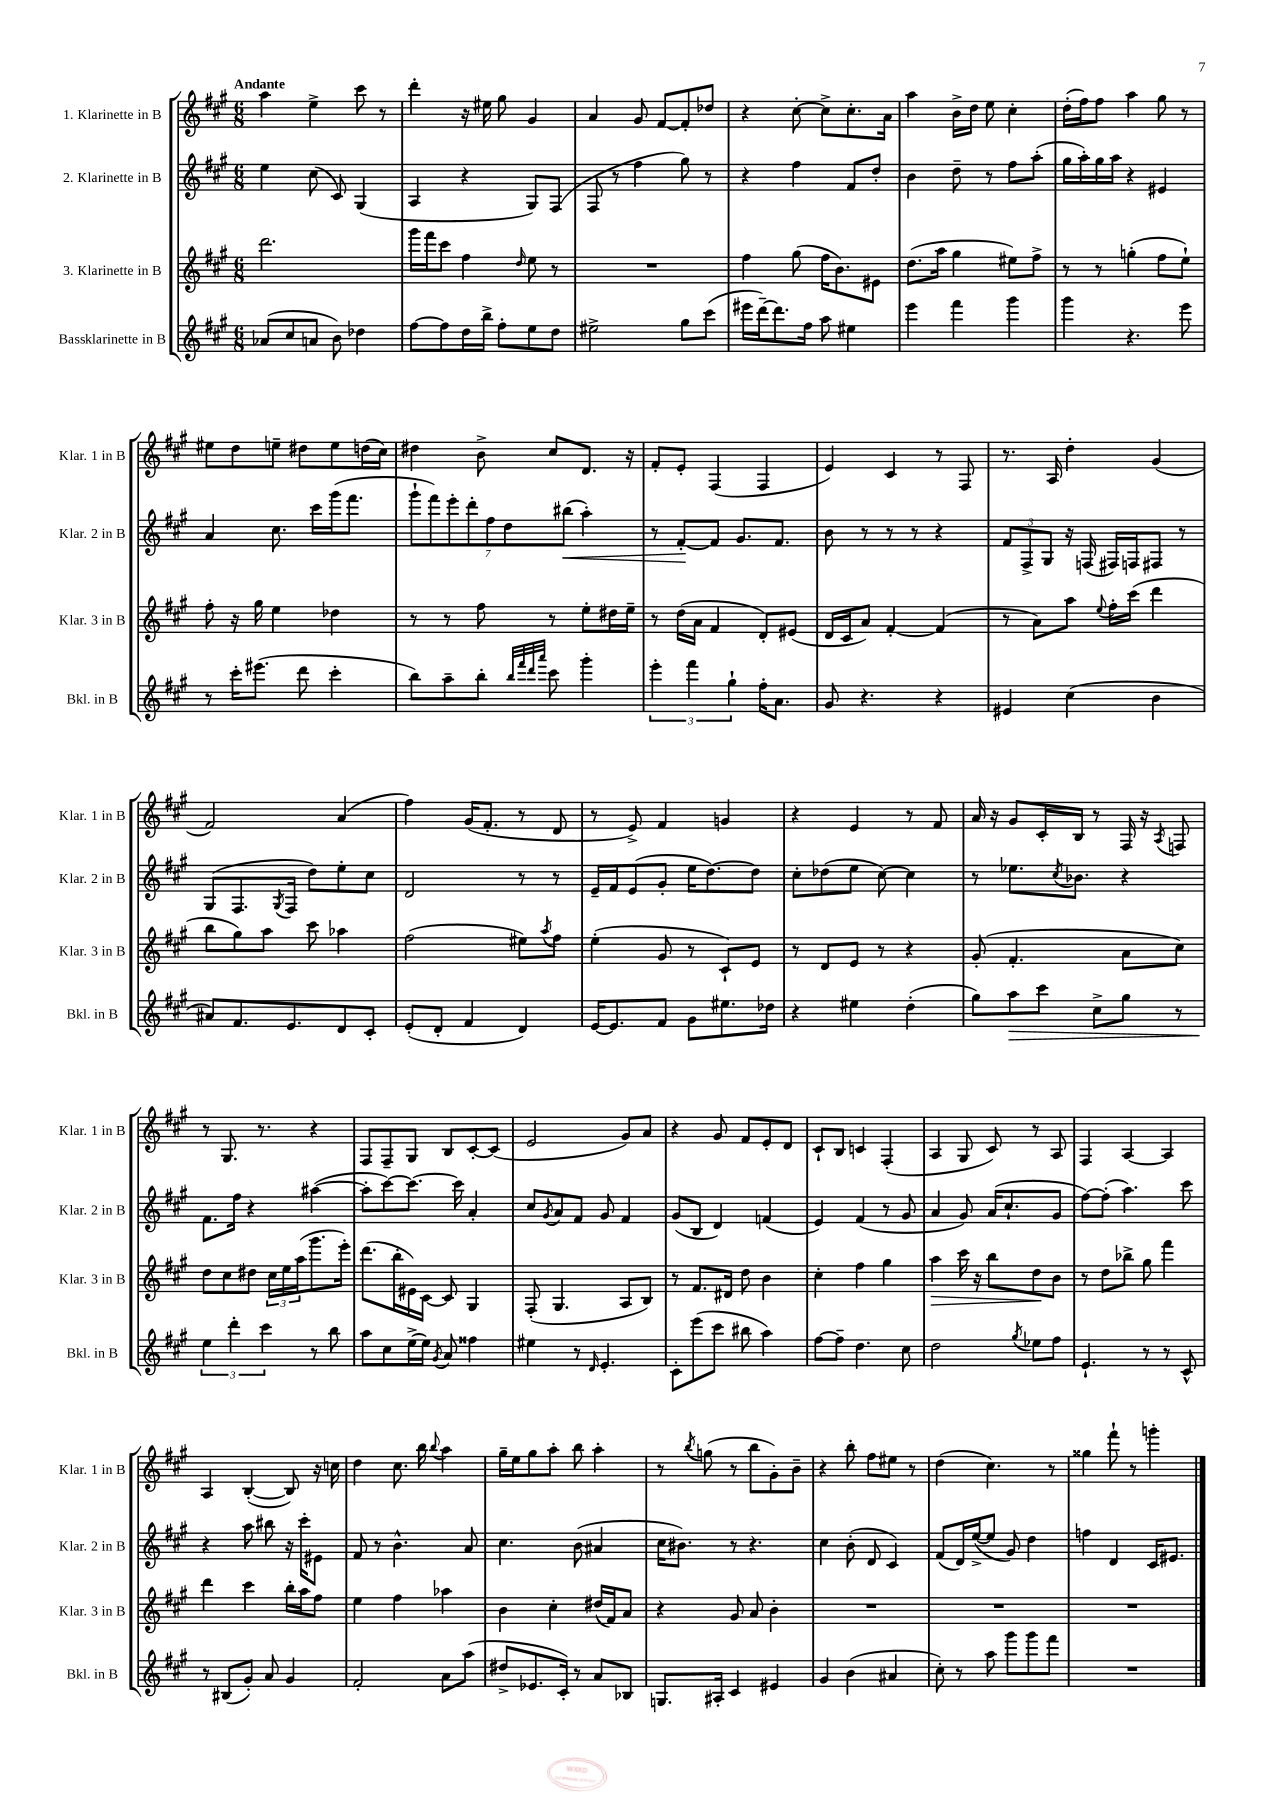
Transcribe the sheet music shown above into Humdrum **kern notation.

**kern	**dynam	**kern	**dynam	**kern	**dynam	**kern
*part4	*part4	*part3	*part3	*part2	*part2	*part1
*staff4	*staff4	*staff3	*staff3	*staff2	*staff2	*staff1
*I"Bassklarinette in B	*	*I"3. Klarinette in B	*	*I"2. Klarinette in B	*	*I"1. Klarinette in B
*I'Bkl. in B	*	*I'Klar. 3 in B	*	*I'Klar. 2 in B	*	*I'Klar. 1 in B
*clefG2	*	*clefG2	*	*clefG2	*	*clefG2
*k[f#c#g#]	*	*k[f#c#g#]	*	*k[f#c#g#]	*	*k[f#c#g#]
*M6/8	*	*M6/8	*	*M6/8	*	*M6/8
=1	=1	=1	=1	=1	=1	=1
!	!	!	!	!	!	!LO:TX:a:B:t=Andante
(8a-X/L	.	2.ddd\	.	4ee\	.	4aa\
8cc#/	.	.	.	.	.	.
8an/J	.	.	.	(8cc#\	.	4ee^\
8b\)	.	.	.	8c#/)	.	.
4dd-X\	.	.	.	(4G#/	.	8ccc#\
.	.	.	.	.	.	8r
=2	=2	=2	=2	=2	=2	=2
[8ff#\L	.	16ggg#\LL	.	4A/	.	4ddd'\
.	.	16fff#\J	.	.	.	.
8ff#\]	.	8ccc#\J	.	.	.	.
16dd\L	.	4ff#\	.	4r	.	16r
16bb^\JJ	.	.	.	.	.	16ee#X\
8ff#'\L	.	.	.	.	.	8gg#\
.	.	16qqdd/	.	.	.	.
8ee\	.	8ee\	.	8G#/L)	.	4g#/
8dd\J	.	8r	.	(8F#/J	.	.
=3	=3	=3	=3	=3	=3	=3
2ee#X^\	.	2.r	.	8F#/	.	4a/
.	.	.	.	8r	.	.
.	.	.	.	4ff#\	.	8g#/
.	.	.	.	.	.	[8f#/L
8gg#\L	.	.	.	8gg#\)	.	8f#'/]
(8ccc#\J	.	.	.	8r	.	8dd-X/J
=4	=4	=4	=4	=4	=4	=4
16eee#X\LL	.	4ff#\	.	4r	.	4r
[16ddd~\J)	.	.	.	.	.	.
8.ddd\]	.	.	.	.	.	.
.	.	(8gg#\	.	4ff#\	.	[8cc#'\
16ff#\Jk	.	.	.	.	.	.
8aa\	.	16ff#\KL	.	.	.	8cc#^\L]
.	.	8.b\)	.	.	.	.
4ee#X\	.	.	.	8f#/L	.	8.cc#'\
.	.	8e#X\J	.	8dd'/J	.	.
.	.	.	.	.	.	16a\Jk
=5	=5	=5	=5	=5	=5	=5
4eee\	.	(8.dd\L	.	4b\	.	4aa\
.	.	16aa\Jk	.	.	.	.
4fff#\	.	4gg#\	.	8dd~\	.	16b^\LL
.	.	.	.	.	.	16dd\JJ
.	.	.	.	8r	.	8ee\
4ggg#\	.	8ee#X\L)	.	8ff#\L	.	4cc#'\
.	.	8ff#^\J	.	(8aa'\J	.	.
=6	=6	=6	=6	=6	=6	=6
4ggg#\	.	8r	.	16gg#\LL	.	(16dd'\LL
.	.	.	.	16aa'\)	.	16ff#\J)
.	.	8r	.	16gg#\	.	8ff#\J
.	.	.	.	16aa\JJ	.	.
4.r	.	(4ggn'\	.	4r	.	4aa\
.	.	8ff#\L	.	4e#X/	.	8gg#\
8eee\	.	8ee`\J)	.	.	.	8r
!!LO:LB:g=z
=7	=7	=7	=7	=7	=7	=7
8r	.	8ff#'\	.	4a/	.	8ee#X\L
16ccc#'\KL	.	16r	.	.	.	8dd\
(8.eee#X\J	.	16gg#\	.	.	.	.
.	.	4ee\	.	8.cc#\	.	8een~\J
8ddd\	.	.	.	.	.	8dd#X\L
.	.	.	.	16ccc#\LL	.	.
4ccc#'\	.	4dd-X\	.	(16ggg#\J	.	8ee\
.	.	.	.	8.fff#\J	.	.
.	.	.	.	.	.	(16ddn\L
.	.	.	.	.	.	16cc#\JJ)
=8	=8	=8	=8	=8	=8	=8
8bb\L)	.	8r	.	14ggg#`\L	.	4dd#X\
.	.	.	.	14fff#\)	.	.
8aa~\	.	8r	.	.	.	.
.	.	.	.	14eee'\	.	.
.	.	.	.	14ddd'\	.	.
8bb'\J	.	8ff#\	.	.	.	8b^\
.	.	.	.	14ff#\	.	.
.	.	.	.	14dd\	.	.
32qqbb/LLL	.	.	.	.	.	.
32qqfff#/	.	.	.	.	.	.
32qqddd/	.	.	.	.	.	.
32qqaaa/JJJ	.	.	.	.	.	.
8ccc#\	.	8r	.	.	.	8cc#/L
!	!	!	!	!	!LO:HP:b	!
.	.	.	.	(14bb#X\J	<	.
4ggg#'\	.	8ee'\L	.	4aa'\)	.	8.d/J
.	.	16dd#X\L	.	.	.	.
.	.	16ee~\JJ	.	.	.	16r
=9	=9	=9	=9	=9	=9	=9
6eee'\	.	8r	.	8r	.	8f#'/L
.	.	(16dd\LL	.	[8f#'/L	.	8e'/J
6fff#\	.	.	.	.	.	.
.	.	16a\JJ	.	.	.	.
.	.	4f#/	.	8f#/J]	[	(4F#/
6gg#`\	.	.	.	.	.	.
.	.	.	.	8.g#/L	.	.
16ff#'\KL	.	8d'/L)	.	.	.	4F#/
8.a\J	.	.	.	8.f#/J	.	.
.	.	(8e#X/J	.	.	.	.
=10	=10	=10	=10	=10	=10	=10
8g#/	.	16d/LL	.	8b\	.	4e/)
.	.	16c#/J	.	.	.	.
4.r	.	8a/J)	.	8r	.	.
.	.	[4f#'/	.	8r	.	4c#/
.	.	.	.	8r	.	.
4r	.	(4f#/]	.	4r	.	8r
.	.	.	.	.	.	8F#/
=11	=11	=11	=11	=11	=11	=11
4e#X/	.	8r	.	12f#/L	.	8.r
.	.	.	.	12F#^/	.	.
.	.	8a\L)	.	.	.	.
.	.	.	.	12G#/J	.	.
.	.	.	.	.	.	16A/
(4cc#\	.	8aa\J	.	16r	.	4dd'\
.	.	.	.	(16Fn/	.	.
.	.	8qqee/	.	.	.	.
.	.	16ff#'\LL	.	16F#X/LL)	.	.
.	.	(16ccc#\JJ	.	16Fn/J	.	.
4b\	.	4ddd\	.	8F#X/J	.	(4g#/
.	.	.	.	8r	.	.
!!LO:LB:g=z
=12	=12	=12	=12	=12	=12	=12
8a#X/L)	.	8bb\L	.	(8G#/L	.	2f#/)
8.f#/	.	8gg#\)	.	8.F#/	.	.
.	.	8aa\J	.	.	.	.
.	.	.	.	8qG#/	.	.
8.e/	.	.	.	16F#/Jk	.	.
.	.	8ccc#\	.	8dd\L)	.	.
8d/	.	4aa-X\	.	8ee'\	.	(4a/
8c#'/J	.	.	.	8cc#\J	.	.
=13	=13	=13	=13	=13	=13	=13
(8e'/L	.	(2ff#\	.	2d/	.	4ff#\)
8d'/J	.	.	.	.	.	.
4f#/	.	.	.	.	.	(16g#/KL
.	.	.	.	.	.	8.f#'/J
4d/)	.	8ee#X\L)	.	8r	.	8r
.	.	8qaa/	.	.	.	.
.	.	8ff#\J	.	8r	.	8d/
=14	=14	=14	=14	=14	=14	=14
[16e/KL	.	(4ee'\	.	16e~/LL	.	8r
8.e/]	.	.	.	16f#/J	.	.
.	.	.	.	(8e/	.	8e^/)
8f#/J	.	8g#/	.	8g#'/J	.	4f#/
8g#\L	.	8r	.	16ee\KL	.	.
.	.	.	.	[8.dd\)	.	.
8.ee#X\	.	8c#`/L)	.	.	.	4gn/
.	.	8e/J	.	8dd\J]	.	.
16dd-X\Jk	.	.	.	.	.	.
=15	=15	=15	=15	=15	=15	=15
4r	.	8r	.	8cc#'\L	.	4r
.	.	8d/L	.	(8dd-X\	.	.
4ee#X\	.	8e/J	.	8ee\J	.	4e/
.	.	8r	.	[8cc#\)	.	.
(4dd'\	.	4r	.	4cc#\]	.	8r
.	.	.	.	.	.	8f#/
=16	=16	=16	=16	=16	=16	=16
8gg#\L)	.	(8g#'/	.	8r	.	16a/
.	.	.	.	.	.	16r
!	!LO:HP:b	!	!	!	!	!
8aa\	>	4.f#'/	.	8.ee-X\L	.	8g#/L
8ccc#\J	.	.	.	.	.	16c#'/L
.	.	.	.	8qcc#/	.	.
.	.	.	.	8.b-X\J	.	16B/JJ
8cc#^\L	.	.	.	.	.	8r
8gg#\J	.	8a\L	.	4r	.	16F#/
.	.	.	.	.	.	16r
.	.	.	.	.	.	8qA/
8r	.	8cc#\J)	.	.	.	8Fn/
!!LO:LB:g=z
=17	=17	=17	=17	=17	=17	=17
6ee\	.	8dd\L	.	8.f#\L	.	8r
.	.	8cc#\	.	.	.	8.G#/
6ddd'\	]	.	.	.	.	.
.	.	.	.	16ff#\Jk	.	.
.	.	8dd#X\J	.	4r	.	.
.	.	.	.	.	.	8.r
6ccc#\	.	.	.	.	.	.
.	.	24cc#\LL	.	.	.	.
.	.	24ee\	.	.	.	.
.	.	(24aa\J	.	.	.	.
8r	.	8.ggg#\	.	([4aa#X\	.	4r
8bb\	.	.	.	.	.	.
.	.	16eee'\Jk)	.	.	.	.
=18	=18	=18	=18	=18	=18	=18
8aa\L	.	(8.ddd\L	.	8aa#'\L]	.	8F#/L
8cc#\	.	.	.	[8ccc#\)	.	8F#~/
.	.	16bb'\L	.	.	.	.
(16ee^\L	.	16e#X\)	.	8.ccc#\J_	.	8G#/J
16ee\JJ)	.	[16c#\JJ	.	.	.	.
8qg#/	.	.	.	.	.	.
8a/	.	8c#/]	.	.	.	8B/L
.	.	.	.	16ccc#\]	.	.
4ff##X\	.	4G#/	.	4a'/	.	[8c#'/
.	.	.	.	.	.	(8c#/J]
=19	=19	=19	=19	=19	=19	=19
4ee#X\	.	(8F#'/	.	8cc#/L	.	2e/
.	.	.	.	8qg#/	.	.
.	.	4.G#/	.	8a/	.	.
8r	.	.	.	8f#/J	.	.
16qqd/	.	.	.	.	.	.
4.e'/	.	.	.	8g#/	.	.
.	.	8A/L	.	4f#/	.	8g#/L)
.	.	8B/J)	.	.	.	8a/J
=20	=20	=20	=20	=20	=20	=20
8c#'\L	.	8r	.	(8g#/L	.	4r
(8eee\	.	8.f#/L	.	8B/J	.	.
8ccc#\J	.	.	.	4d/)	.	8g#/
.	.	16d#X/Jk	.	.	.	.
8bb#X\	.	8dd\	.	.	.	8f#/L
4aa\)	.	4b\	.	(4fn/	.	8e'/
.	.	.	.	.	.	8d/J
=21	=21	=21	=21	=21	=21	=21
[8ff#\L	.	4cc#'\	.	4e/)	.	8c#`/L
8ff#~\J]	.	.	.	.	.	8B/J
4.dd\	.	4ff#\	.	(4f#/	.	4cn/
.	.	4gg#\	.	8r	.	(4F#'/
8cc#\	.	.	.	8g#/	.	.
=22	=22	=22	=22	=22	=22	=22
!	!	!	!LO:HP:b	!	!	!
2dd\	.	4aa\	>	4a/	.	4A/
.	.	16ccc#\	.	8g#/)	.	8G#/
.	.	16r	.	.	.	.
.	.	8bb\L	.	(16a/KL	.	8c#/)
.	.	.	.	8.cc#`/	.	.
8qgg#/	.	.	.	.	.	.
8ee-X\L	.	8dd\	.	.	.	8r
8ff#\J	.	8b\J	]	8g#/J	.	8A/
=23	=23	=23	=23	=23	=23	=23
4.e`/	.	8r	.	[8ff#\L)	.	4F#/
.	.	8dd\L	.	(8ff#'\J]	.	.
.	.	8bb-X^\J	.	4.aa\)	.	[4A/
8r	.	8gg#\	.	.	.	.
8r	.	4fff#\	.	.	.	4A/]
8c#^^/	.	.	.	8ccc#\	.	.
!!LO:LB:g=z
=24	=24	=24	=24	=24	=24	=24
8r	.	4ddd\	.	4r	.	4A/
(8B#X/L	.	.	.	.	.	.
8g#'/J)	.	4ccc#\	.	8aa\	.	([4B'/
8a/	.	.	.	8bb#X\	.	.
4g#/	.	16bb'\LL	.	16r	.	8B/])
.	.	16aa\J	.	16ccc#'\KL	.	.
.	.	8ff#\J	.	8e#X\J	.	16r
.	.	.	.	.	.	16ccn\
=25	=25	=25	=25	=25	=25	=25
2f#'/	.	4ee\	.	8f#/	.	4dd\
.	.	.	.	8r	.	.
.	.	4ff#\	.	4.b^^\	.	8.cc#\
.	.	.	.	.	.	16bb\
.	.	.	.	.	.	8qqbb/
8a\L	.	4aa-X\	.	.	.	4aa\
(8aa\J	.	.	.	8a/	.	.
=26	=26	=26	=26	=26	=26	=26
8dd#X^/L	.	4b\	.	4.cc#\	.	16gg#~\LL
.	.	.	.	.	.	16ee\J
8.e-X/	.	.	.	.	.	8gg#\
.	.	4cc#'\	.	.	.	8aa'\J
16c#'/Jk)	.	.	.	.	.	.
8r	.	.	.	(8b\	.	8bb\
8a/L	.	(16dd#X/LL	.	4a#X/	.	4aa'\
.	.	16f#/J)	.	.	.	.
8B-X/J	.	8a/J	.	.	.	.
=27	=27	=27	=27	=27	=27	=27
8.Gn/L	.	4r	.	16cc#\KL	.	8r
.	.	.	.	8.b#X\J)	.	.
.	.	.	.	.	.	8qbb/
.	.	.	.	.	.	(8ggn\
16A#X'/Jk	.	.	.	.	.	.
4c#/	.	8g#/	.	8r	.	8r
.	.	8a/	.	4.r	.	8bb\L
4e#X/	.	4b'\	.	.	.	8g#'\)
.	.	.	.	.	.	8b~\J
=28	=28	=28	=28	=28	=28	=28
4g#/	.	2.r	.	4cc#\	.	4r
(4b\	.	.	.	(8b'\	.	8bb'\
.	.	.	.	8d/	.	8ff#\L
4a#X/	.	.	.	4c#/)	.	8ee#X\J
.	.	.	.	.	.	8r
=29	=29	=29	=29	=29	=29	=29
8cc#'\)	.	2.r	.	(8f#/L	.	(4dd\
8r	.	.	.	16d/L)	.	.
.	.	.	.	([16ee^/J	.	.
8aa\	.	.	.	8ee/J]	.	4.cc#\)
8ggg#\L	.	.	.	8g#/)	.	.
8ggg#\	.	.	.	4dd\	.	.
8fff#\J	.	.	.	.	.	8r
=30	=30	=30	=30	=30	=30	=30
2.r	.	2.r	.	4ffn\	.	4gg##X\
.	.	.	.	4d/	.	8fff#`\
.	.	.	.	.	.	8r
.	.	.	.	16c#/KL	.	4gggn'\
.	.	.	.	8.e#X/J	.	.
==	==	==	==	==	==	==
*-	*-	*-	*-	*-	*-	*-
